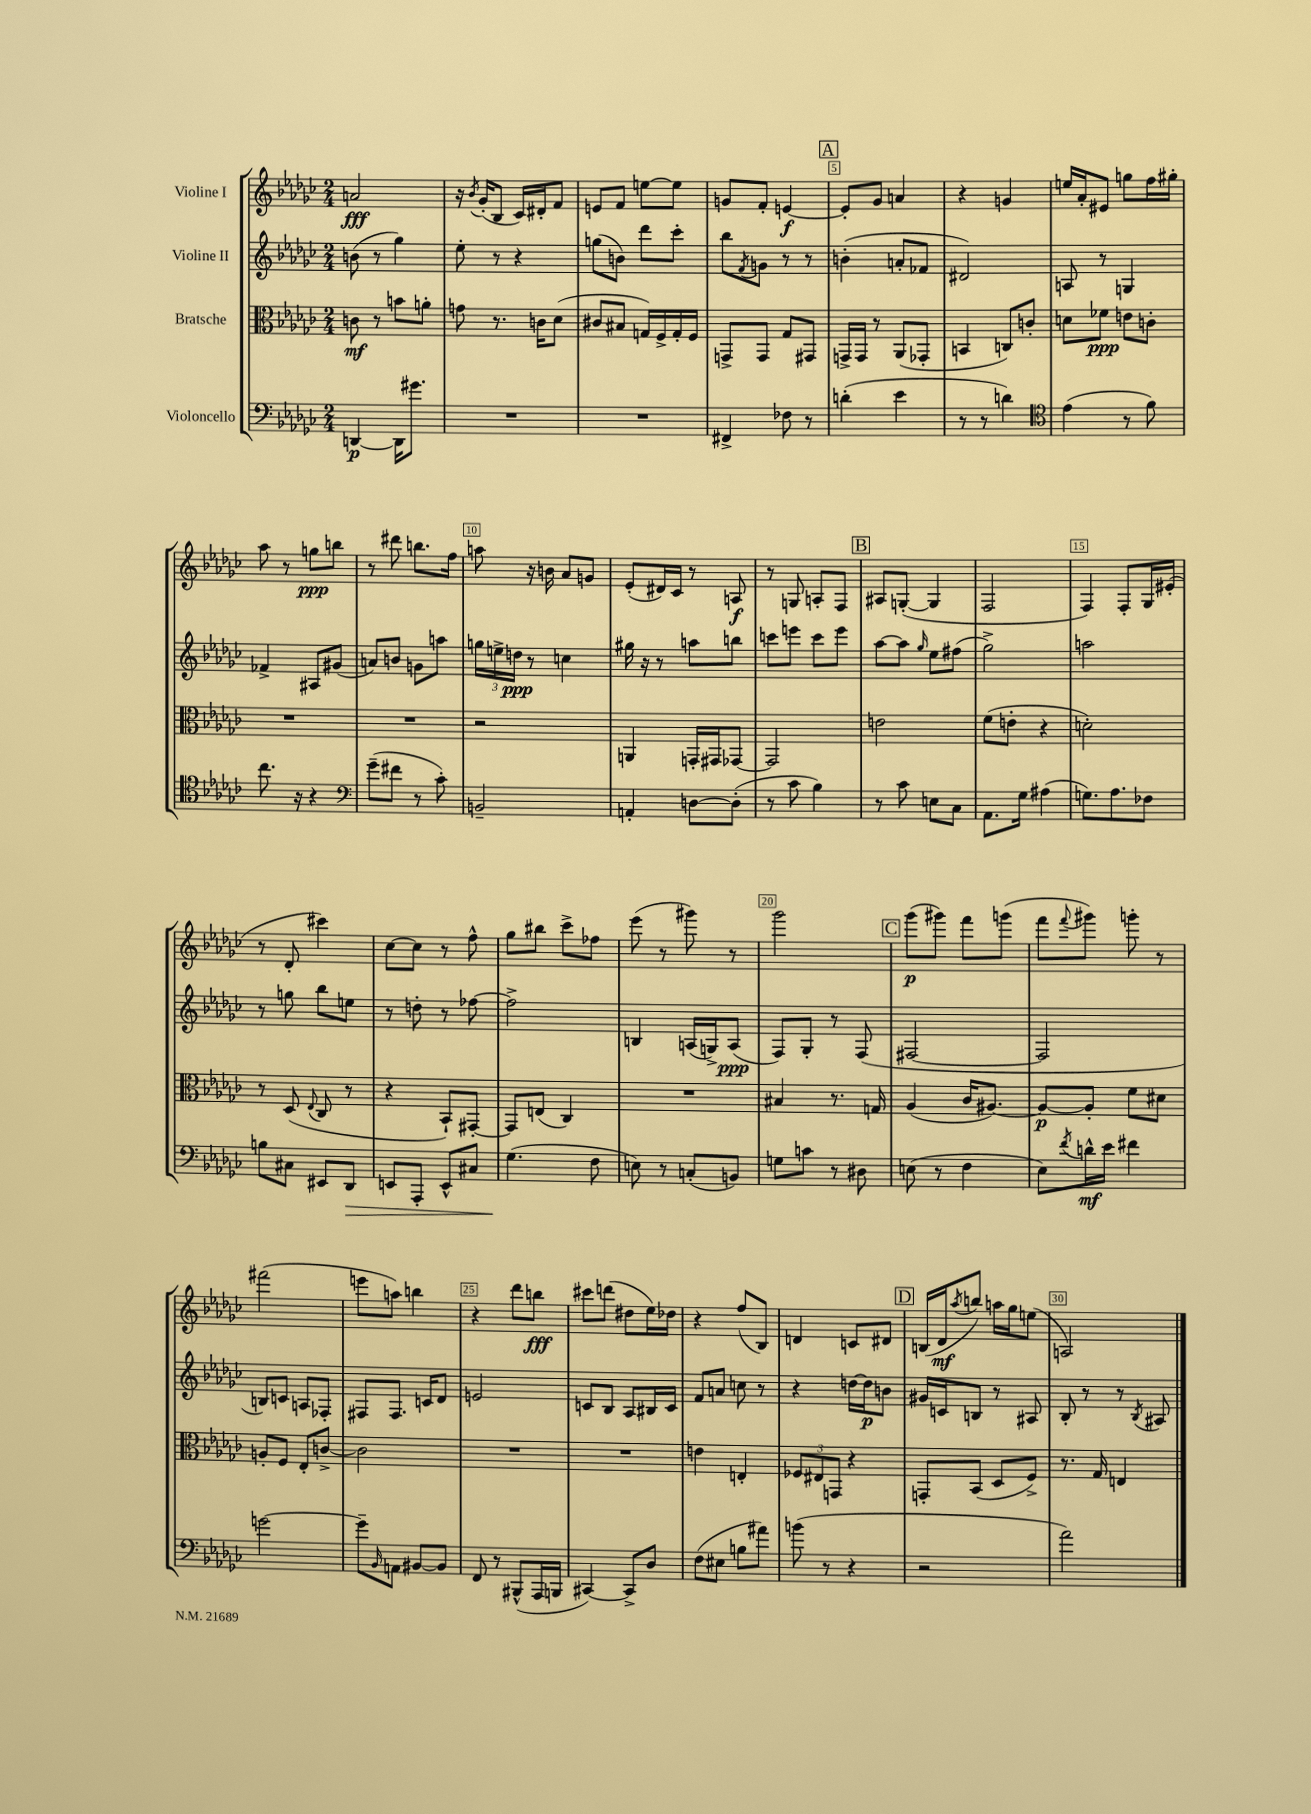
<<
\new StaffGroup <<
\new Staff = "s0" \with { instrumentName = "Violine I" } {
    \clef treble \key ges \major \numericTimeSignature \time 2/4
    a'2\fff |
    r16 \acciaccatura { bes'8 } ges'16-.( bes8 ces'16) dis'16-. f'8 |
    e'8 f'8 e''8~ e''8 |
    g'8 f'8-. e'4~\f |
    \mark \markup { \box "A" } e'8-. ges'8 a'4 |
    r4 g'4 |
    e''16 aes'16-. eis'8 g''8 f''16 gis''16-. |
    aes''8 r8 g''8\ppp b''8 |
    r8 dis'''8 b''8. f''16 |
    a''8 r16 b'16 aes'8 g'8 |
    ees'8-.( dis'16) ces'16 r8 a8\f |
    r8 g8 a8-. f8 |
    \mark \markup { \box "B" } ais8 g8~-.( g4 |
    f2 |
    f4) f8-. ges16 eis'16-.( |
    r8 des'8-. cis'''4) |
    ces''8~ ces''8 r8 f''8-^ |
    ges''8 bis''8 ces'''8-> fes''8 |
    ees'''8( r8 gis'''8) r8 |
    ges'''2 |
    \mark \markup { \box "C" } ges'''8\p( gis'''8) f'''8 g'''8( |
    f'''8 \appoggiatura { f'''8 } gis'''8) g'''8-. r8 |
    fis'''2( |
    e'''8 a''8) b''4 |
    r4 des'''8 b''8\fff |
    cis'''8 d'''8( dis''8 ees''16) des''16 |
    r4 f''8( bes8) |
    d'4 c'8 dis'8 |
    \mark \markup { \box "D" } b16( des'16\mf \acciaccatura { aes''8 } b''8) a''16 ges''16 e''8( |
    a2) \bar "|." |
}
\new Staff = "s1" \with { instrumentName = "Violine II" } {
    \clef treble \key ges \major \numericTimeSignature \time 2/4
    b'8( r8 ges''4) |
    ees''8-. r8 r4 |
    g''8( b'8) des'''8 ces'''8-. |
    bes''8 \acciaccatura { f'8 } g'8 r8 r8 |
    \mark \markup { \box "A" } b'4-.( a'8-. fes'8 |
    dis'2) |
    a8 r8 g4 |
    fes'4-> ais8 gis'8( |
    a'8) b'8 g'8 a''8 |
    \tuplet 3/2 { g''16 e''16-> d''16\ppp } r8 c''4 |
    gis''16 r16 r8 a''8 b''8 |
    c'''8 e'''8 c'''8 e'''8 |
    \mark \markup { \box "B" } aes''8~ aes''8 \grace { ges''16 } ees''8 fis''8( |
    ges''2->) |
    a''2 |
    r8 g''8 bes''8 e''8 |
    r8 d''8-. r8 fes''8~ |
    fes''2-> |
    b4 a16( g16->) a8\ppp( |
    f8) ges8-. r8 f8( |
    \mark \markup { \box "C" } fis2~ |
    fis2 |
    b8) c'8 a8 fes8-. |
    fis8 fis8. c'16 des'8 |
    e'2 |
    c'8 bes8 aes8 bis16 c'16 |
    f'8 a'8 c''8 r8 |
    r4 d''16~ d''16\p b'8 |
    \mark \markup { \box "D" } gis'16 c'16 b8 r8 ais8 |
    bes8-. r8 r8 \acciaccatura { bes8 } ais8 \bar "|." |
}
\new Staff = "s2" \with { instrumentName = "Bratsche" } {
    \clef alto \key ges \major \numericTimeSignature \time 2/4
    c'8\mf r8 b'8 a'8-. |
    g'8 r8. c'16 des'8( |
    cis'8 bis8 g16) f16-> g16-. f16 |
    g,8-> g,8 ges8 gis,8 |
    \mark \markup { \box "A" } g,16-> g,16 r8 aes,8( ges,8-. |
    b,4 c8) c'8-. |
    d'8 fes'8\ppp e'8 c'8-. |
    R2 |
    R2 |
    r2 |
    a,4 g,16-. gis,16 ges,8~ |
    ges,2 |
    \mark \markup { \box "B" } e'2 |
    f'8( e'8-. r4 |
    d'2-.) |
    r8 des8( \appoggiatura { ees8 } ces8 r8 |
    r4 bes,8-!) gis,8~-. |
    gis,8 e8( ces4) |
    R2 |
    bis4 r8. g16 |
    \mark \markup { \box "C" } aes4( ces'16 ais8.~) |
    ais8~\p ais8-. f'8 dis'8 |
    a8-. f8 ees8-. c'8~-> |
    c'2 |
    R2 |
    R2 |
    e'4 e4-. |
    \tuplet 3/2 { fes8 eis8 g,8 } r4 |
    \mark \markup { \box "D" } g,8-. bes,8( des8 f8->) |
    r8. ges16 e4 \bar "|." |
}
\new Staff = "s3" \with { instrumentName = "Violoncello" } {
    \clef bass \key ges \major \numericTimeSignature \time 2/4
    d,4~\p d,16 gis'8. |
    R2 |
    R2 |
    fis,4-> fes8 r8 |
    \mark \markup { \box "A" } d'4-.( ees'4 |
    r8 r8 d'4) |
    \clef tenor ees'4( r8 f'8) |
    ces''8. r16 r4 |
    \clef bass ges'8--( fis'8 r8 ces'8-.) |
    b,2-- |
    a,4-. d8~ d8-.( |
    r8 ces'8 bes4) |
    \mark \markup { \box "B" } r8 ces'8 e8 ces8 |
    aes,8. ges16 ais4( |
    g8.) aes8. fes8 |
    b8 cis8 eis,8 des,8\> |
    e,8 aes,,8-. e,8-^ cis8 |
    ges4.\!( f8 |
    e8) r8 c8-.( b,8) |
    g8 c'8 r8 dis8 |
    \mark \markup { \box "C" } e8( r8 f4 |
    ees8) \acciaccatura { f'8 } d'16-^\mf ees'16 fis'4 |
    g'2~ |
    g'8-- \grace { bes,16 } a,8 bis,8~ bis,8 |
    f,8 r8 bis,,8-^( aes,,16 b,,16 |
    cis,4~) cis,8-> des8 |
    f8( eis8 b8 ais'8) |
    b'8( r8 r4 |
    \mark \markup { \box "D" } r2 |
    aes'2) \bar "|." |
}
>>
>>
\layout { \context { \Score \override BarNumber.break-visibility = ##(#f #t #t) barNumberVisibility = #(every-nth-bar-number-visible 5) \override BarNumber.stencil = #(make-stencil-boxer 0.1 0.3 ly:text-interface::print) } }
